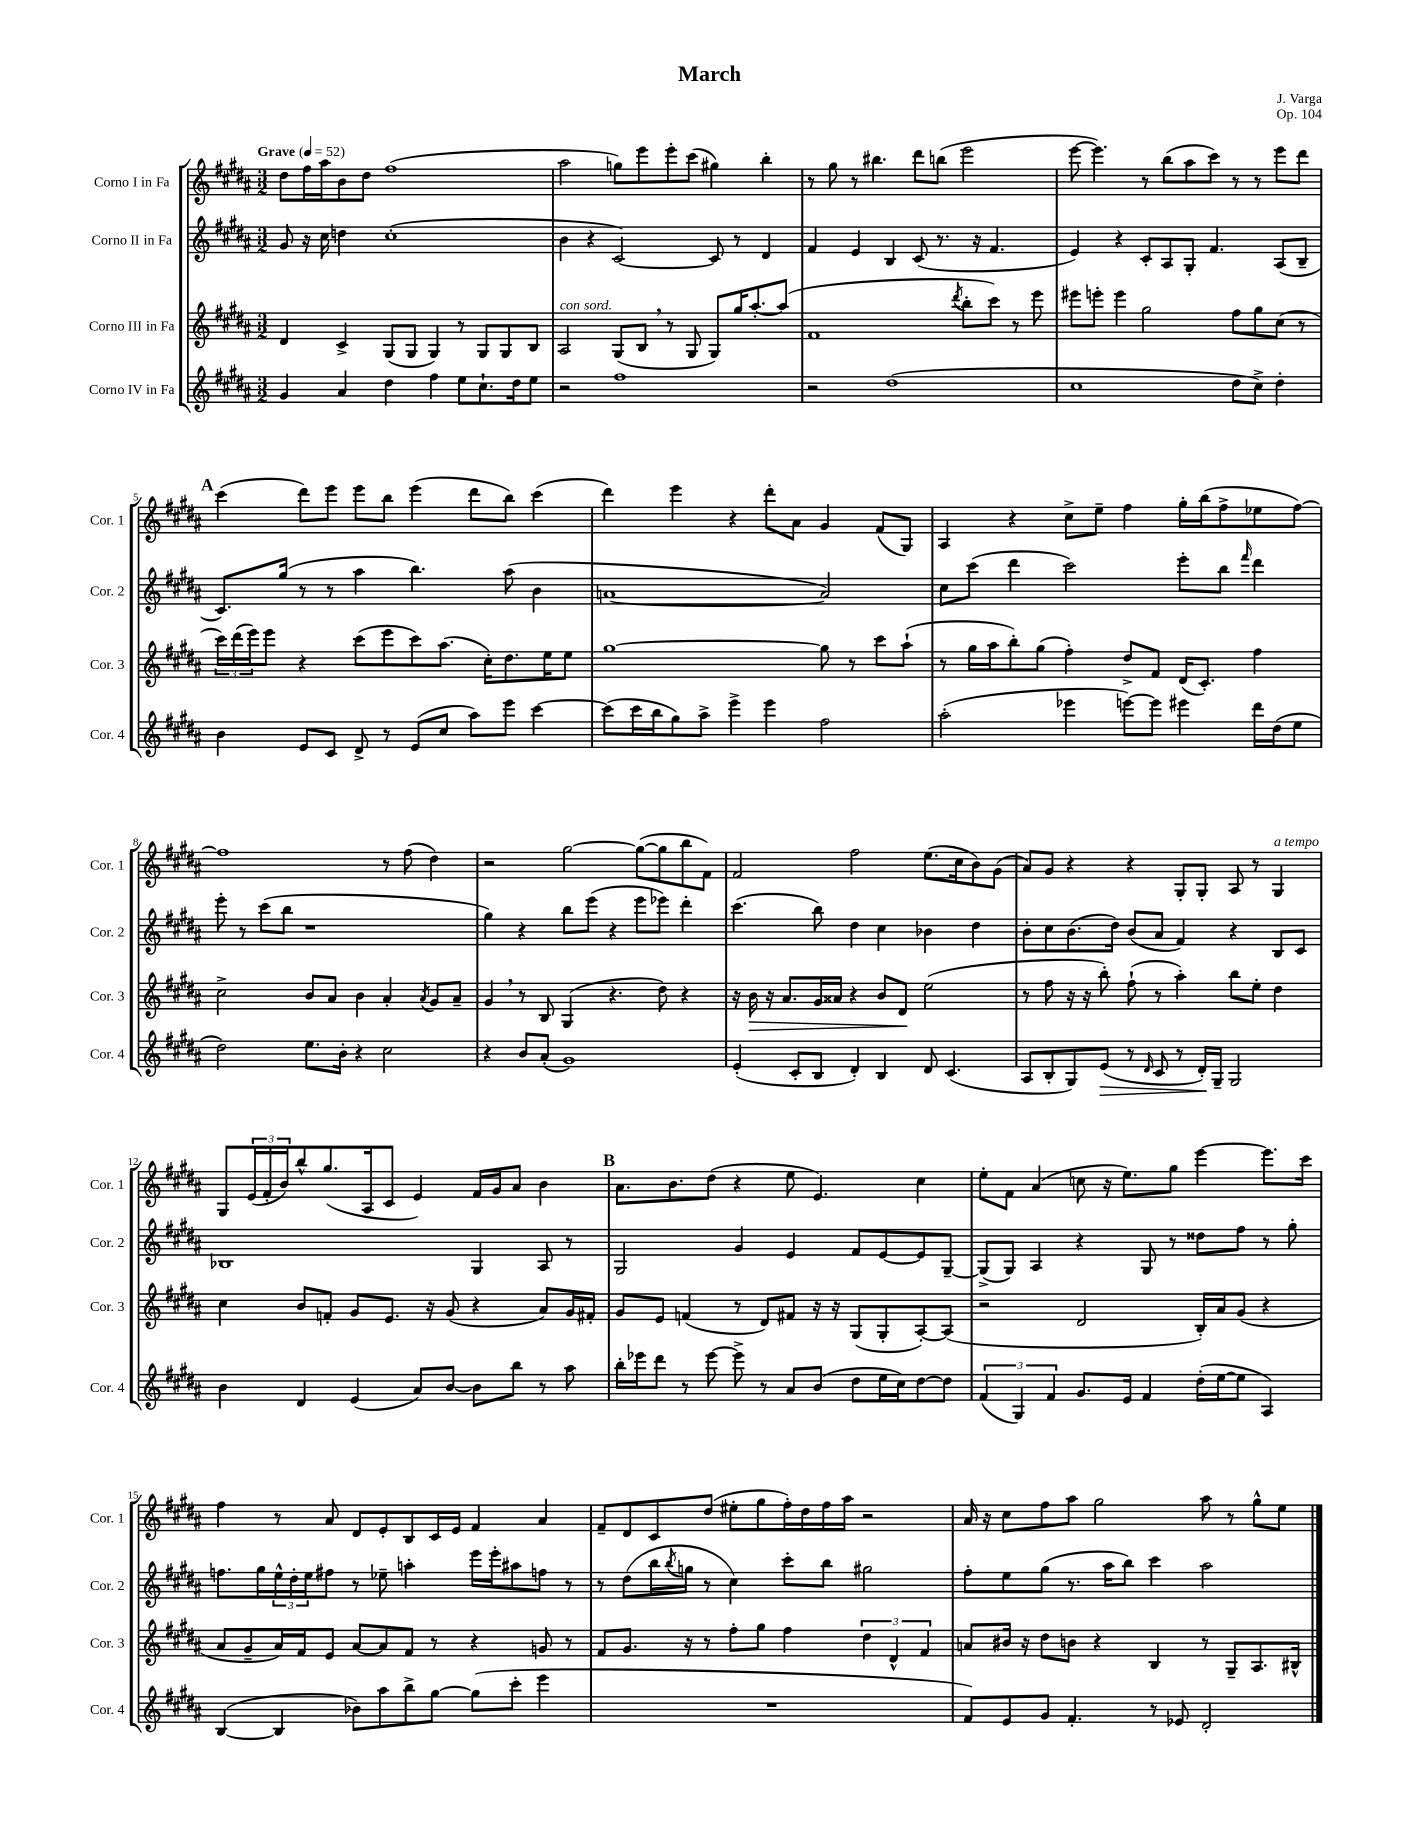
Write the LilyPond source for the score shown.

\header { title = "March" composer = "J. Varga" opus = "Op. 104" }
<<
\new StaffGroup <<
\new Staff = "s0" \with { instrumentName = "Corno I in Fa" shortInstrumentName = "Cor. 1" } {
    \clef treble \key b \major \numericTimeSignature \time 3/2 \tempo "Grave" 4 = 52
    dis''8 fis''16 ais''16 b'8 dis''8 fis''1( |
    ais''2 g''8) e'''8 e'''8-. cis'''8( gis''4) b''4-. |
    r8 gis''8 r8 bis''4. dis'''8 b''8( e'''2 |
    e'''8~ e'''4.) r8 b''8( ais''8 cis'''8) r8 r8 e'''8 dis'''8 |
    \mark \markup { \bold "A" } cis'''4( dis'''8) e'''8 e'''8 b''8 e'''4( dis'''8 b''8) cis'''4( |
    dis'''4) e'''4 r4 dis'''8-. ais'8 gis'4 fis'8( gis8) |
    ais4 r4 cis''8-> e''8-- fis''4 gis''16-. b''16( fis''8-> ees''8 fis''8~) |
    fis''1 r8 fis''8( dis''4) |
    r2 gis''2~ gis''8~( gis''8 b''8 fis'8) |
    fis'2 fis''2 e''8.( cis''16 b'8) gis'8( |
    ais'8) gis'8 r4 r4 gis8-. gis8-. ais8 r8 gis4^\markup { \italic "a tempo" } |
    gis8 \tuplet 3/2 { e'16( fis'16-. b'16) } b''8-^ gis''8.( ais16 cis'8 e'4) fis'16 gis'16 ais'8 b'4 |
    \mark \markup { \bold "B" } ais'8. b'8. dis''8( r4 e''8 e'4.) cis''4 |
    e''8-. fis'8 ais'4( c''8 r16 e''8.) gis''8 e'''4~ e'''8. cis'''16 |
    fis''4 r8 ais'8 dis'8 e'8-. b8 cis'16 e'16 fis'4 ais'4 |
    fis'8-- dis'8 cis'8 dis''8( eis''8-. gis''8 fis''16-.) dis''16 fis''16 ais''16 r2 |
    ais'16 r16 cis''8 fis''8 ais''8 gis''2 ais''8 r8 gis''8-^ e''8 \bar "|." |
}
\new Staff = "s1" \with { instrumentName = "Corno II in Fa" shortInstrumentName = "Cor. 2" } {
    \clef treble \key b \major \numericTimeSignature \time 3/2
    gis'8 r16 cis''16 d''4 cis''1-.( |
    b'4 r4 cis'2~) cis'8 r8 dis'4 |
    fis'4 e'4 b4 cis'8( r8. r16 fis'4. |
    e'4) r4 cis'8-. ais8 gis8-. fis'4. ais8( b8-- |
    \mark \markup { \bold "A" } cis'8.) gis''16( r8 r8 ais''4 b''4.) ais''8( b'4 |
    a'1~ a'2) |
    cis''8 cis'''8( dis'''4 cis'''2) e'''8-. b''8 \grace { fis'''16 } dis'''4 |
    e'''8-. r8 cis'''8( b''8 r1 |
    gis''4) r4 b''8 e'''8( r4 e'''8 ees'''8) dis'''4-. |
    cis'''4.( b''8) dis''4 cis''4 bes'4 dis''4 |
    b'8-. cis''8 b'8.( dis''16) b'8( ais'8 fis'4) r4 b8 cis'8 |
    bes1 gis4 ais8 r8 |
    \mark \markup { \bold "B" } gis2 gis'4 e'4 fis'8 e'8~ e'8 gis8~-- |
    gis8->( gis8) ais4 r4 gis8 r8 disis''8 fis''8 r8 gis''8-. |
    f''8. gis''16 \tuplet 3/2 { e''16-^ dis''16-. e''16 } fis''8 r8 ees''8-- a''4-. e'''16 e'''16-. ais''8 f''8 r8 |
    r8 dis''8( b''16 \acciaccatura { b''8 } g''16 r8 cis''4) cis'''8-. b''8 gis''2 |
    fis''8-. e''8 gis''8( r8. ais''16 b''8) cis'''4 ais''2 \bar "|." |
}
\new Staff = "s2" \with { instrumentName = "Corno III in Fa" shortInstrumentName = "Cor. 3" } {
    \clef treble \key b \major \numericTimeSignature \time 3/2
    dis'4 cis'4-> gis8( gis8 gis4) r8 gis8 gis8 b8 |
    ais2^\markup { \italic "con sord." } gis8( b8 \breathe r8 gis8 gis8) gis''16 ais''8.~-. ais''8( |
    fis'1 \acciaccatura { dis'''8 } b''8-. cis'''8) r8 e'''8 |
    eis'''8 e'''8-. e'''4 gis''2 fis''8 gis''8 cis''8( r8 |
    \mark \markup { \bold "A" } \tuplet 3/2 { cis'''16) dis'''16( e'''16) } e'''8 r4 cis'''8( e'''8 cis'''8) ais''8.( cis''16-.) dis''8. e''16 e''8 |
    gis''1~ gis''8 r8 cis'''8 ais''8-!( |
    r8 gis''16 ais''16 b''8-.) gis''8( fis''4-.) dis''8-> fis'8 dis'16( cis'8.-.) fis''4 |
    cis''2-> b'8 ais'8 b'4 ais'4-. \acciaccatura { ais'8 } gis'8 ais'8-- |
    gis'4 \breathe r8 b8 gis4( r4. dis''8) r4 |
    r16 b'16\> r16 ais'8. gis'16 aisis'16 r4 b'8 dis'8\! e''2( |
    r8 fis''8 r16 r16 b''8-.) fis''8-!( r8 ais''4-.) b''8 e''8-. dis''4 |
    cis''4 b'8 f'8-. gis'8 e'8. r16 gis'8( r4 ais'8) gis'16 fis'16-. |
    \mark \markup { \bold "B" } gis'8 e'8 f'4( r8 dis'8) fis'8 r16 r16 gis8( gis8-. ais8~-.) ais8( |
    r2 dis'2 b16-.) ais'16 gis'8( r4 |
    ais'8 gis'8-- ais'16) fis'16 e'8 ais'8~ ais'8 fis'8 r8 r4 g'8 r8 |
    fis'8 gis'8. r16 r8 fis''8-. gis''8 fis''4 \tuplet 3/2 { dis''4 dis'4-^ fis'4 } |
    a'8 bis'16 r16 dis''8 b'8 r4 b4 r8 gis8-- ais8. bis16-^ \bar "|." |
}
\new Staff = "s3" \with { instrumentName = "Corno IV in Fa" shortInstrumentName = "Cor. 4" } {
    \clef treble \key b \major \numericTimeSignature \time 3/2
    gis'4 ais'4 dis''4 fis''4 e''8 cis''8.-! dis''16 e''8 |
    r2 fis''1 |
    r2 dis''1( |
    cis''1 dis''8 cis''8->) dis''4-. |
    \mark \markup { \bold "A" } b'4 e'8 cis'8 dis'8-> r8 e'8( cis''8 ais''8) e'''8 cis'''4~ |
    cis'''8( cis'''16 b''16 gis''8) ais''8-> e'''4-> e'''4 fis''2 |
    ais''2-.( ees'''4 e'''8~) e'''8 eis'''4 dis'''16 dis''16( e''8 |
    dis''2) e''8. b'16-. r4 cis''2 |
    r4 b'8 ais'8-.( gis'1) |
    e'4-.( cis'8-. b8 dis'4-.) b4 dis'8 cis'4.( |
    ais8 b8-. gis8) e'8\>( r8 \grace { dis'16 } cis'8 r8 dis'16-.\!) gis16-- gis2 |
    b'4 dis'4 e'4( ais'8) b'8~ b'8 b''8 r8 ais''8 |
    \mark \markup { \bold "B" } b''16-. ees'''16 dis'''8 r8 ees'''8~ ees'''8-> r8 ais'8 b'8( dis''8 e''16 cis''16) dis''8~ dis''8 |
    \tuplet 3/2 { fis'4( gis4) fis'4 } gis'8. e'16 fis'4 dis''16-.( e''16~ e''8 ais4) |
    b4~( b4 bes'8) ais''8 b''8-> gis''8~ gis''8( cis'''8-. e'''4 |
    R1. |
    fis'8) e'8 gis'8 fis'4.-. r8 ees'8 dis'2-. \bar "|." |
}
>>
>>
